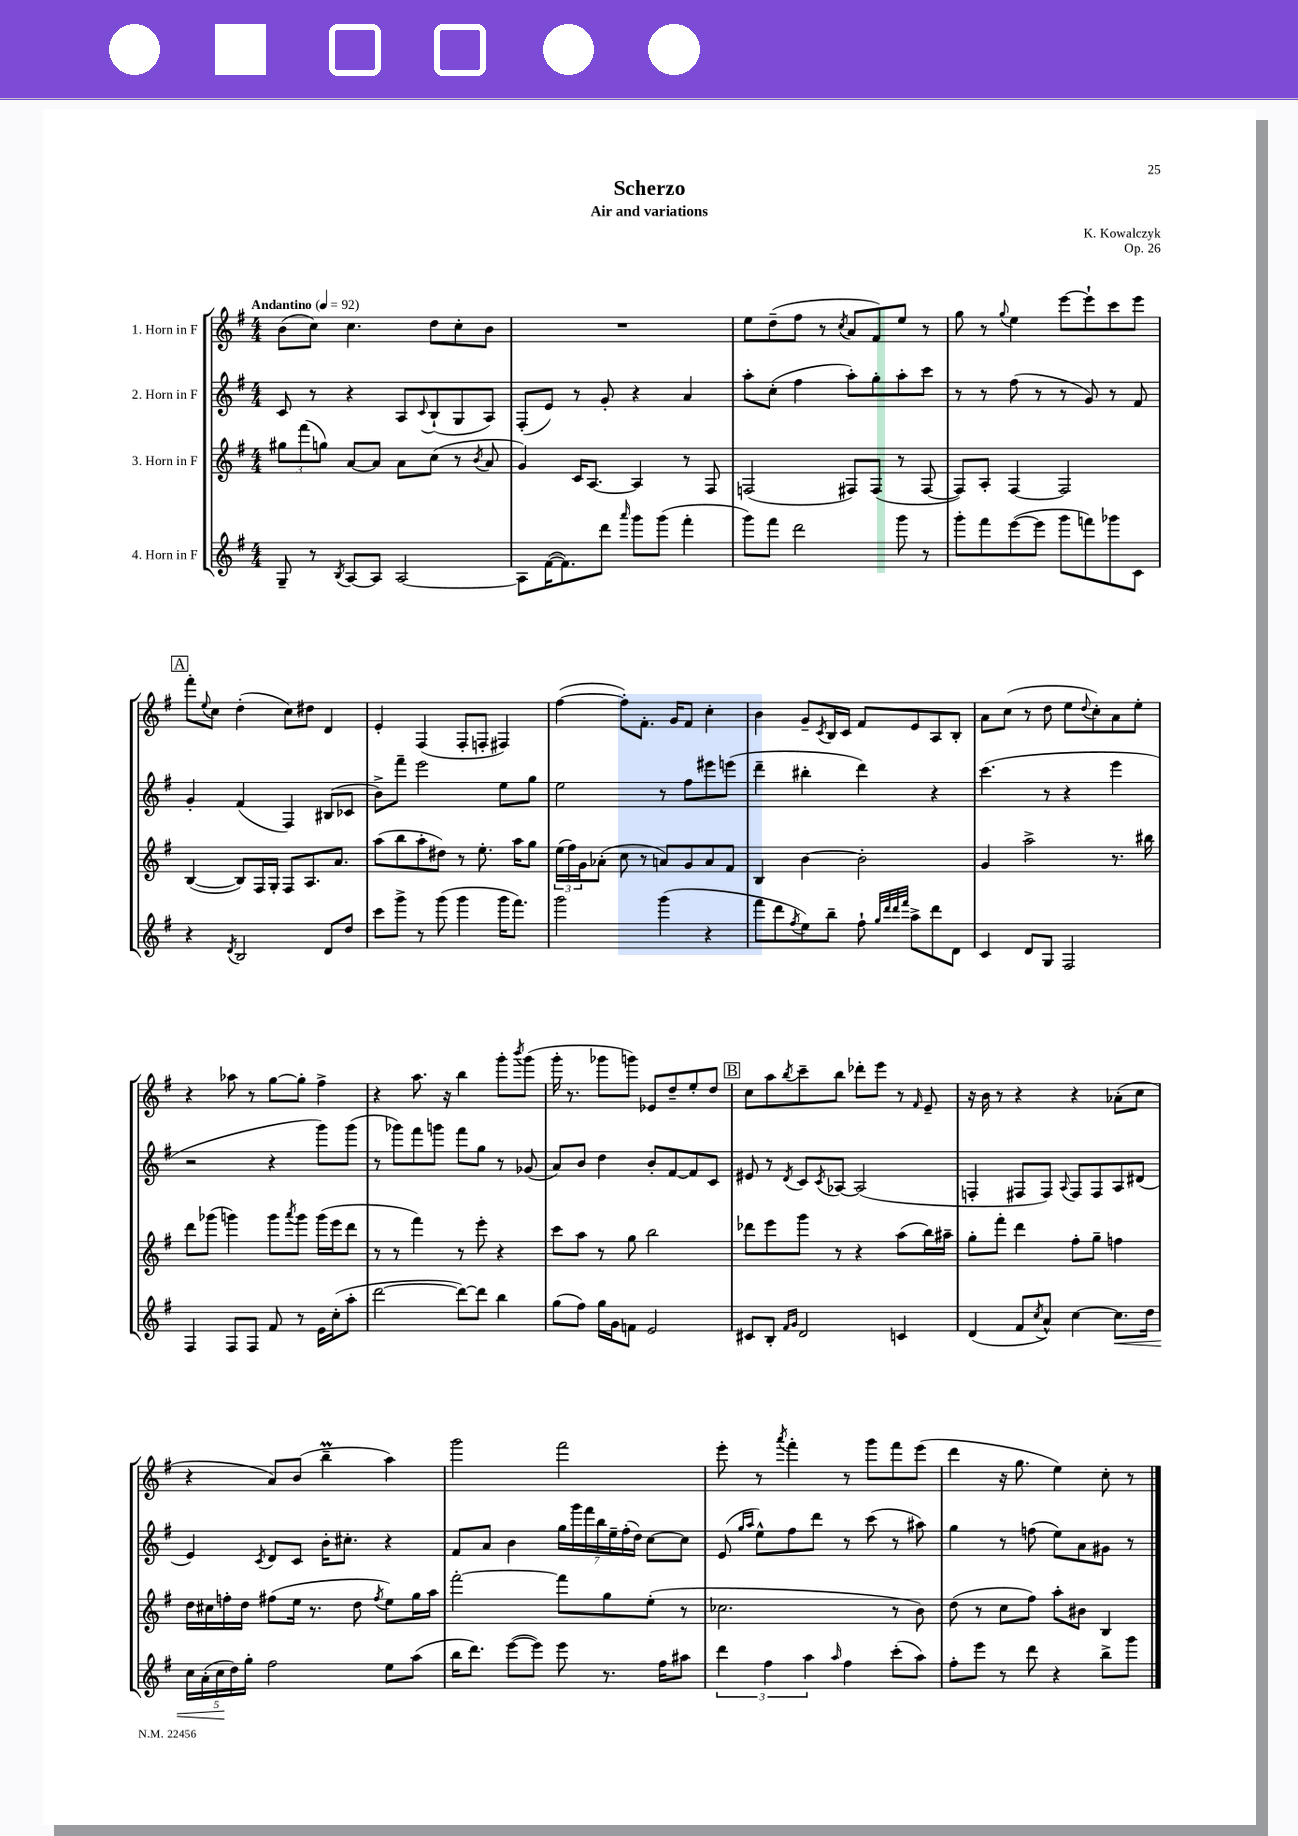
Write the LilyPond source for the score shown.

\header { title = "Scherzo" composer = "K. Kowalczyk" subtitle = "Air and variations" opus = "Op. 26" }
<<
\new StaffGroup <<
\new Staff = "s0" \with { instrumentName = "1. Horn in F" } {
    \clef treble \key g \major \numericTimeSignature \time 4/4 \tempo "Andantino" 4 = 92
    b'8( c''8) c''4. d''8 c''8-. b'8 |
    R1 |
    e''8 d''8--( fis''8 r8 \acciaccatura { c''8 } a'8 fis'8) e''8 r8 |
    g''8 r8 \appoggiatura { g''8 } e''4 e'''8~ e'''8-! c'''8 e'''8 |
    \mark \markup { \box "A" } fis'''8-. \appoggiatura { e''8 } c''8 d''4-.( c''8) dis''8 d'4 |
    e'4-. fis4( fis8-. f8-. fis4) |
    fis''4~( fis''8-.) fis'8.-. g'16 fis'8 c''4-. |
    b'4 g'8-- \acciaccatura { c'8 } b16 c'16 fis'8 e'8 a8 b8-. |
    a'8 c''8( r8 d''8 e''8 \appoggiatura { d''8 } c''8-.) a'8 e''8-. |
    r4 aes''8 r8 g''8~ g''8-. fis''4-> |
    r4 a''8. r16 b''4 g'''8-. \acciaccatura { b'''8 } g'''8( |
    g'''16-. r8. ges'''8 g'''8) ees'8 d''8-- e''8-. d''8 |
    \mark \markup { \box "B" } c''8 a''8 \acciaccatura { b''8 } c'''8-- b''8 des'''8-. e'''8 r8 \grace { fis'16 } e'8-- |
    r16 b'16 r8 r4 r4 aes'8-.( c''8 |
    r4 a'8) b'8( b''4--\prall a''4) |
    g'''2 fis'''2 |
    e'''8-. r8 \acciaccatura { a'''8 } fis'''4-. r8 g'''8 fis'''8 e'''8( |
    d'''4 r16 g''8. e''4) c''8-. r8 \bar "|." |
}
\new Staff = "s1" \with { instrumentName = "2. Horn in F" } {
    \clef treble \key g \major \numericTimeSignature \time 4/4
    c'8 r8 r4 a8 \appoggiatura { c'8 } b8-!( g8 a8) |
    fis8-.( e'8) r8 g'8-. r4 a'4 |
    a''8-. c''8-.( fis''4 a''8-.) g''8-. a''8-. c'''8 |
    r8 r8 fis''8( r8 r8 g'8) r8 fis'8 |
    \mark \markup { \box "A" } g'4-. fis'4( fis4) bis8( ces'8 |
    b'8->) fis'''8-- e'''2 e''8 g''8 |
    e''2 r8 fis''8 eis'''8 e'''8( |
    d'''4-- bis''4-. d'''4) r4 |
    c'''4.( r8 r4 e'''4 |
    r2 r4 g'''8) g'''8( |
    r8 ges'''8) fis'''8 g'''8 fis'''8 g''8 r8 ges'8( |
    a'8) b'8 d''4 b'8-. fis'8~ fis'8 c'8 |
    \mark \markup { \box "B" } eis'8 r8 \acciaccatura { d'8 } c'8 \acciaccatura { c'8 } aes8~ aes2( |
    f4-. fis8 fis8) \appoggiatura { a8 } fis8 fis8 a8 dis'8( |
    e'4) \acciaccatura { c'8 } d'8 c'8 b'16-. cis''8.-. r4 |
    fis'8 a'8 b'4 \tuplet 7/4 { g''16 g'''16 fis'''16 b''16 e''16-- fis''16-.( d''16) } c''8~ c''8 |
    e'8( \grace { g''16 a''16 } e''8-^) fis''8 d'''8 r8 c'''8( r8 ais''8) |
    g''4 r8 f''8( e''8) a'8 gis'8 r8 \bar "|." |
}
\new Staff = "s2" \with { instrumentName = "3. Horn in F" } {
    \clef treble \key g \major \numericTimeSignature \time 4/4
    \tuplet 3/2 { gis''8 fis'''8( g''8) } a'8~ a'8 a'8 c''8( r8 \acciaccatura { b'8 } a'8 |
    g'4) c'16 a8.~ a4 r8 fis8 |
    f2( fis8) fis8( r8 fis8~ |
    fis8) a8-. fis4~ fis2 |
    \mark \markup { \box "A" } b4~( b8) fis16 g16-. fis8 a8. a'8. |
    a''8( b''8 a''8-. dis''8) r8 e''8.-. a''16 g''8 |
    \tuplet 3/2 { e''16( fis''16) g'16 } aes'8-.( c''8 r8 a'8) g'8 a'8 fis'8 |
    b4 b'4~ b'2-. |
    g'4 a''2-> r8. bis''16 |
    d'''8 ges'''8( g'''4) g'''8 \acciaccatura { a'''8 } g'''8 g'''16( e'''16 d'''8 |
    r8 r8 fis'''4) r8 e'''8-. r4 |
    c'''8 a''8 r8 g''8 b''2 |
    \mark \markup { \box "B" } des'''8 e'''8 g'''8 r8 r4 a''8( b''16) ais''16-- |
    g''8-. fis'''8-. d'''4 fis''8-. g''8-- f''4 |
    d''16 cis''16 f''16-. d''16 fis''8( e''16 r8. d''8 \acciaccatura { fis''8 } e''8) g''16 a''16 |
    fis'''2~-. fis'''8 g''8 e''8-.( r8 |
    ces''2. r8 b'8) |
    d''8( r8 c''8 fis''8) a''8-. bis'8 b4 \bar "|." |
}
\new Staff = "s3" \with { instrumentName = "4. Horn in F" } {
    \clef treble \key g \major \numericTimeSignature \time 4/4
    g8-- r8 \acciaccatura { b8 } a8~ a8 a2~ |
    a8 fis'16~( fis'8.) d'''8 \grace { a'''16 } g'''8 g'''8( fis'''4-. |
    g'''8) fis'''8 d'''2 g'''8 r8 |
    g'''8-. fis'''8 e'''8~( e'''8 g'''8 f'''8) ges'''8 c'8 |
    \mark \markup { \box "A" } r4 \acciaccatura { d'8 } b2 d'8 d''8 |
    c'''8 g'''8-> r8 g'''8( g'''4 g'''16 fis'''8.) |
    g'''2 g'''4( r4 |
    fis'''8 d'''8 \acciaccatura { fis''8 } e''8) b''8-- fis''8-! \grace { g''32 d'''32 d'''32 fis'''32 } a''8-> d'''8 d'8 |
    c'4 d'8 g8 fis2 |
    fis4 fis8 fis8 fis'8 r8 e'16 c''16-.( a''8-. |
    d'''2~ d'''8~) d'''8 b''4 |
    g''8( fis''8) g''16 g'16 f'8 e'2 |
    \mark \markup { \box "B" } cis'8 b8-. \grace { fis'16 g'16 } d'2 c'4 |
    d'4( fis'8 \acciaccatura { c''8 } a'8-^) c''4~ c''8.\< d''16 |
    \tuplet 5/4 { c''16 a'16-.( c''16\! d''16) g''16-. } fis''2 e''8 a''8( |
    b''16 d'''8.) e'''8~( e'''8) e'''8 r8. fis''16 ais''8 |
    \tuplet 3/2 { d'''4 fis''4 a''4 } \grace { a''16 } fis''4 c'''8-.( a''8) |
    fis''8-. e'''8 r8 d'''8 r4 b''8-> g'''8 \bar "|." |
}
>>
>>
\layout { \context { \Score \remove "Bar_number_engraver" } }
